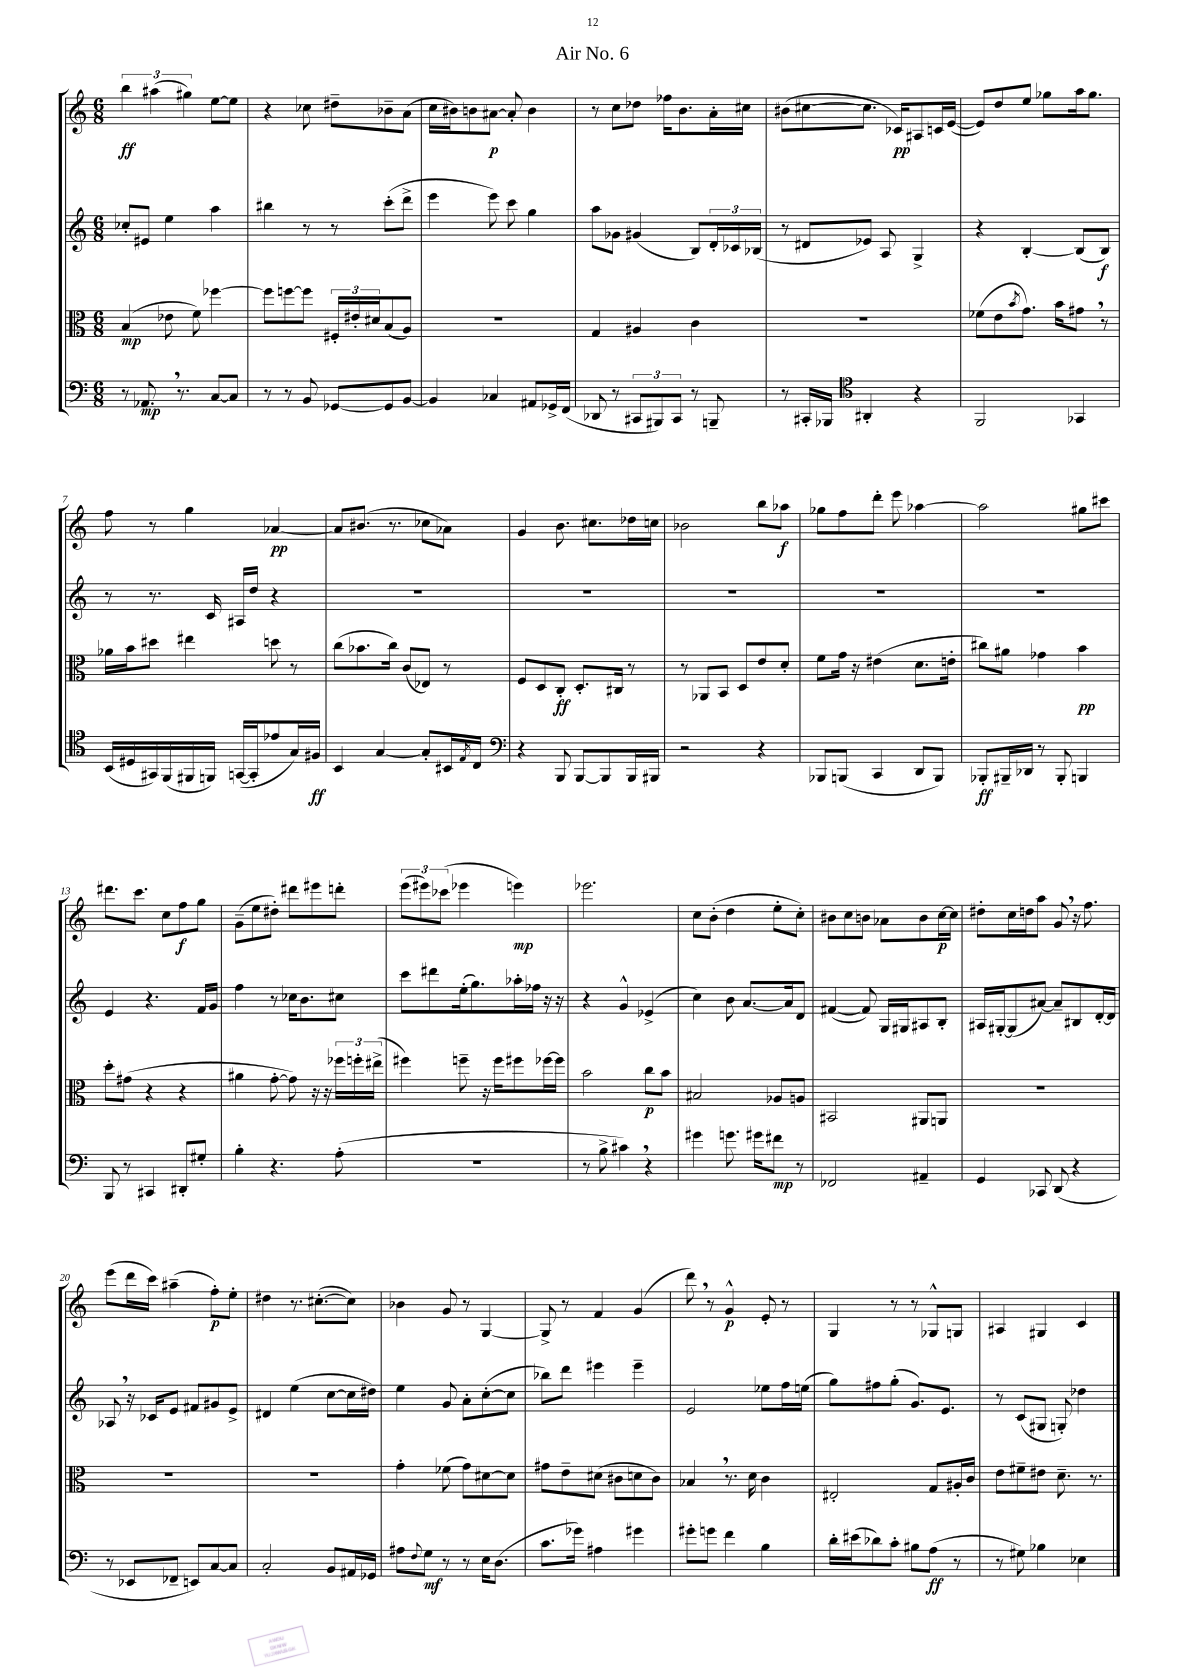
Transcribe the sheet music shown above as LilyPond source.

\header { title = "Air No. 6" }
<<
\new StaffGroup <<
\new Staff = "s0" {
    \clef treble \key c \major \numericTimeSignature \time 6/8
    \tuplet 3/2 { b''4\ff ais''4( gis''4) } e''8~ e''8 |
    r4 ces''8 dis''8-- bes'8-- a'8( |
    c''16 bis'16) b'8 ais'8~\p ais'8-. b'4 |
    r8 c''8 des''8 fes''16 b'8. a'16-. cis''16 |
    bis'8( cis''8~ cis''8. ces'16\pp) ais8 c'16 e'16~( |
    e'8) d''8 e''8 ges''8 a''16 ges''8. |
    f''8 r8 g''4 aes'4~\pp |
    aes'8 bis'8.( r8. ces''8 aes'8) |
    g'4 b'8. cis''8. des''16 c''16 |
    bes'2 b''8 aes''8\f |
    ges''8 f''8 d'''8-. e'''8 aes''4~ |
    aes''2 gis''8 cis'''8 |
    dis'''8. c'''8. c''8 f''8\f g''8 |
    g'8--( e''8 dis''8-.) dis'''8 eis'''8 d'''8-. |
    \tuplet 3/2 { e'''8( eis'''8) ces'''8( } ees'''4 e'''4\mp) |
    ees'''2. |
    c''8 b'8-.( d''4 e''8-. c''8-.) |
    bis'8 c''8 b'8 aes'8 b'8 c''16~\p c''16 |
    dis''8-. c''16 d''16 a''8 g'8 \breathe r16 f''8. |
    e'''8( d'''16 c'''16) ais''4--( f''8-.\p) e''8-. |
    dis''4 r8. cis''8.~-.( cis''8) |
    bes'4 g'8 r8 g4~ |
    g8-> r8 f'4 g'4( |
    d'''8) \breathe r8 g'4-^\p e'8-. r8 |
    g4 r8 r8 ges8-^ g8 |
    ais4 gis4 c'4 \bar "|." |
}
\new Staff = "s1" {
    \clef treble \key c \major \numericTimeSignature \time 6/8
    ces''8-. eis'8 e''4 a''4 |
    bis''4 r8 r8 c'''8-.( d'''8-> |
    e'''4 e'''8) c'''8 g''4 |
    a''8 ges'8 gis'4( b8) \tuplet 3/2 { d'16-. ces'16 bes16( } |
    r8 dis'8 ees'8) a8 g4-> |
    r4 b4~-. b8( b8\f) |
    r8 r8. c'16 ais16 d''16 r4 |
    R2. |
    R2. |
    R2. |
    R2. |
    R2. |
    e'4 r4. f'16 g'16 |
    f''4 r8 ces''16 b'8. cis''8 |
    c'''8 dis'''8 e''16-.( g''8.) aes''16-. fes''16 r16 r16 |
    r4 g'4-^ ees'4->( |
    c''4) b'8 a'8.~ a'16 d'8 |
    fis'4~( fis'8) g16 gis16 ais8 b8-. |
    ais16 gis16~-. gis8( ais'8~) ais'8-- bis8 d'16~-. d'16 |
    aes8 \breathe r16 ces'16 e'8 fis'8 gis'8 e'8-> |
    dis'4 e''4( c''8~ c''16 dis''16) |
    e''4 g'8 a'8-. c''8~-.( c''8 |
    bes''8) d'''8 eis'''4 eis'''4-- |
    e'2 ees''8 f''16 e''16( |
    g''8) fis''8 g''8-.( g'8.) e'8. |
    r8 c'8( gis8 g8-.) des''4 \bar "|." |
}
\new Staff = "s2" {
    \clef alto \key c \major \numericTimeSignature \time 6/8
    b4\mp( ees'8 f'8) fes''4~ |
    fes''8 f''8~ f''8 \tuplet 3/2 { fis16-. eis'16-. dis'16 } b8( a8) |
    R2. |
    g4 ais4 c'4 |
    R2. |
    fes'8( e'8 \acciaccatura { b'8 } g'8.) b'16 gis'8 \breathe r8 |
    aes'16 b'16 dis''8 eis''4 d''8 r8 |
    c''8( bes'8. c''16) c'8( ees8) r8 |
    f8 d8 c8-.\ff d8.-. cis16 r8 |
    r8 aes,8 b,8 d8 e'8 d'8-. |
    f'8 g'16 r16 eis'4( d'8. e'16-. |
    cis''8) ais'8 ges'4 b'4\pp |
    d''8-. gis'8( r4 r4 |
    ais'4 g'8~-. g'8) r16 r16 \tuplet 3/2 { fes''16 f''16-. eis''16->( } |
    fis''4) f''8-- r16 f''16 fis''8 fes''16~ fes''16 |
    b'2 c''8\p b'8 |
    bis2 aes8 a8 |
    bis,2 ais,8 a,8 |
    R2. |
    R2. |
    R2. |
    g'4-. fes'8( g'8) dis'8~ dis'8 |
    gis'8 e'8-- dis'8( cis'8 d'8 cis'8) |
    bes4 \breathe r8. d'16 c'4 |
    eis2-. g8 ais16-. c'16 |
    e'8 fis'8-- eis'8 d'8.-- r8. \bar "|." |
}
\new Staff = "s3" {
    \clef bass \key c \major \numericTimeSignature \time 6/8
    r8 aes,8.\mp \breathe r8. c8~ c8 |
    r8 r8 b,8 ges,8~ ges,8 b,8~ |
    b,4 ces4 ais,8 ges,16-> f,16( |
    des,8 r8 \tuplet 3/2 { cis,8 bis,,8) cis,8 } r8 b,,8-- |
    r8 cis,16-. bes,,16 \clef tenor ais,4-. r4 |
    f,2 ges,4 |
    b,16( dis16 gis,16) f,16( fis,16 f,16) g,16~( g,16-. ees'8 g16) fis16\ff |
    b,4 g4~ g8-. bis,16 \acciaccatura { e8 } c16 |
    \clef bass r4 b,,8 b,,8~ b,,8 b,,16 bis,,16 |
    r2 r4 |
    bes,,8 b,,8( c,4 d,8 b,,8) |
    bes,,8-.\ff bis,,16-- des,16 r8 bis,,8-. b,,4 |
    b,,8 r8 cis,4 dis,8-. gis8-. |
    b4-. r4. a8-.( |
    R2. |
    r8 b8-> cis'4) \breathe r4 |
    gis'4 g'8. gis'16 fis'8\mp r8 |
    fes,2 ais,4-- |
    g,4 ces,8 d,8( r4 |
    r8 ees,8 fes,8-- e,8) c8~ c8 |
    c2-. b,8 ais,16 ges,16 |
    ais8 \appoggiatura { f8 } g8\mf r8 r8 e16 d8.( |
    c'8. ges'16) ais4 gis'4 |
    gis'8-. g'8 f'4 b4 |
    d'16-. eis'16( des'8) c'8-. bis8 a8\ff( r8 |
    r8 gis8) bes4 ees4 \bar "|." |
}
>>
>>
